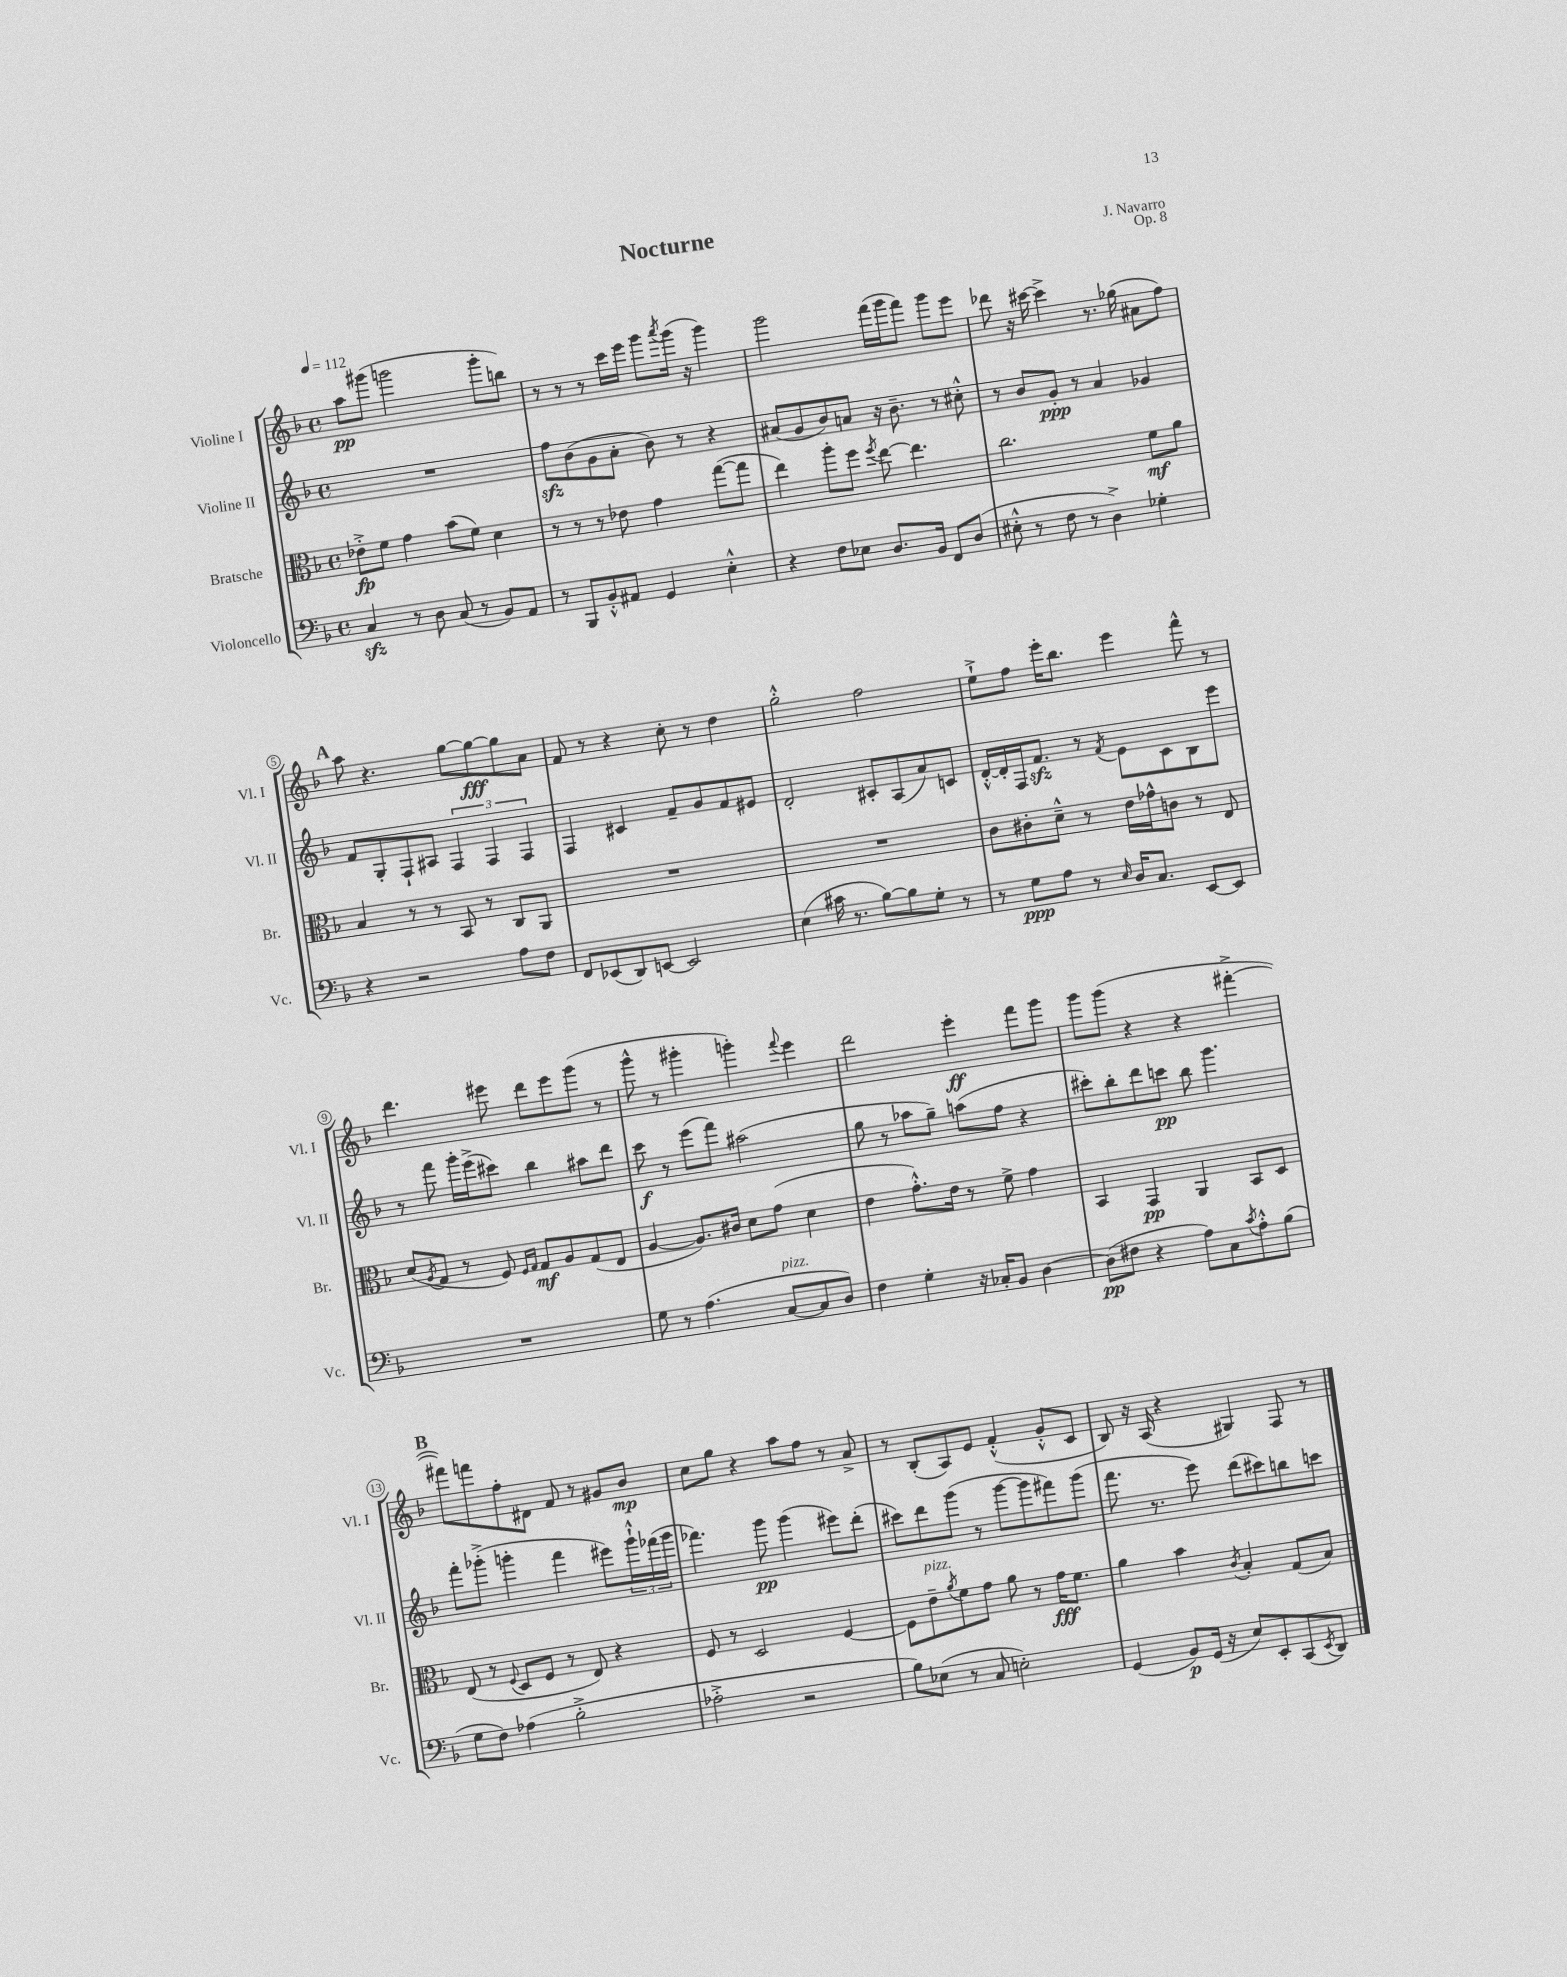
\header { title = "Nocturne" composer = "J. Navarro" opus = "Op. 8" }
<<
\new StaffGroup <<
\new Staff = "s0" \with { instrumentName = "Violine I" shortInstrumentName = "Vl. I" } {
    \clef treble \key f \major \defaultTimeSignature \time 4/4 \tempo 4 = 112
    a''8\pp gis'''8( g'''2 g'''8-. b''8) |
    r8 r8 r8 c'''16 e'''16 g'''8 \acciaccatura { a'''8 } g'''16( r16 g'''4) |
    g'''2 f'''16( g'''16 f'''8) g'''8 e'''8 |
    des'''8 r16 cis'''16~ cis'''4-> r8. ges''16( ais'8 f''8) |
    \mark \markup { \bold "A" } a''8 r4. g''8~ g''8~\fff g''8 a'8 |
    f'8 r8 r4 c''8-. r8 d''4 |
    g''2-.-^ f''2 |
    e''8-!-> f''8 e'''16-. bes''8. e'''4 f'''8-^ r8 |
    d'''4. eis'''8 d'''8 eis'''8 g'''8( r8 |
    g'''8-^ r8 gis'''4-. g'''4-.) \appoggiatura { f'''8 } e'''4 |
    d'''2 e'''4-.\ff f'''8 g'''8 |
    g'''8 g'''8( r4 r4 fis'''4~-.-> |
    \mark \markup { \bold "B" } fis'''8) f'''8 f''8-. dis'8 f'8 r8 gis'8 bes'8\mp |
    c''8 g''8 r4 a''8 f''8 r8 a'8-> |
    r8 bes8-.( a8) e'8 f'4-.-^( g'8-.-^ c'8 |
    bes8) r16 a16( r4 gis4) f8 r8 \bar "|." |
}
\new Staff = "s1" \with { instrumentName = "Violine II" shortInstrumentName = "Vl. II" } {
    \clef treble \key f \major \defaultTimeSignature \time 4/4
    R1 |
    f''8\sfz bes'8( g'8 a'8-. bes'8) r8 r4 |
    ais'8( g'8 bes'8) a'8 r16 bes'8.-- r8 cis''8-.-^ |
    r8 bes'8 g'8-.\ppp r8 a'4 ges'4 |
    \mark \markup { \bold "A" } f'8 g8-. f8-! ais8 \tuplet 3/2 { f4 f4 f4 } |
    f4 cis'4 f'8-- g'8 f'8 eis'8 |
    d'2-. cis'8-. a8( a'8) c'8 |
    d'16~-.-^ d'16-. f16 f'8.\sfz r8 \acciaccatura { f'8 } e'8 c'8 bes8 e'''8 |
    r8 f'''8 g'''16-. e'''16->( cis'''8) bes''4 ais''8 d'''8 |
    c'''8\f r8 e'''8( f'''8) ais''2( |
    g''8 r8 aes''8 g''8--) a''8( f''8 r4 |
    cis'''8-.) bes''8-. d'''8 c'''8\pp bes''8 g'''4. |
    \mark \markup { \bold "B" } f'''8-. ges'''8-.->( g'''4-. f'''4 eis'''8) \tuplet 3/2 { g'''16-!-^ fes'''16( g'''16 } |
    fes'''4.) g'''8\pp g'''4( eis'''8) d'''8-.( |
    cis'''8) d'''8 g'''8( r8 g'''8~ g'''8 fis'''8) g'''8( |
    f'''8. r8. e'''8) d'''8( cis'''8) b''8 c'''8 \bar "|." |
}
\new Staff = "s2" \with { instrumentName = "Bratsche" shortInstrumentName = "Br." } {
    \clef alto \key f \major \defaultTimeSignature \time 4/4
    ees'8-.->\fp f'8 g'4 bes'8( f'8) d'4 |
    r8 r8 r8 ees'8 g'4 g''8~( g''8 |
    e''4) a''8-. f''8 \acciaccatura { f''8 } e''8~ e''4. |
    c''2. f'8\mf a'8 |
    \mark \markup { \bold "A" } bes4 r8 r8 bes,8 r8 c8 a,8 |
    R1 |
    R1 |
    c'8 cis'8-. d'8---^ r8 e'16 ges'16-^ c'8 r8 e8 |
    d'8( \acciaccatura { a8 } g8 r8 f8) \grace { f16 g16 } g8\mf a8 g8( e8 |
    a4~ a8.) cis'16 d'8 g'8( d'4 |
    e'4 g'8.-.-^) e'16 r8 f'8-> g'4 |
    bes,4 g,4\pp a,4 bes,8 d8 |
    \mark \markup { \bold "B" } e8( r8 \appoggiatura { f8 } d8 f8 r8 e8) r4 |
    f8 r8 d2 f4~ |
    f8 e'8--^\markup { \italic "pizz." } \acciaccatura { a'8 } f'8 g'8 a'8 r8 g'16\fff f'8. |
    a'4 bes'4 \acciaccatura { c'8 } bes4-. g8( bes8) \bar "|." |
}
\new Staff = "s3" \with { instrumentName = "Violoncello" shortInstrumentName = "Vc." } {
    \clef bass \key f \major \defaultTimeSignature \time 4/4
    c4\sfz r8 d8 c8( r8 bes,8) a,8 |
    r8 bes,,8 bes,8-.-^ ais,8 g,4 e4-.-^ |
    r4 f8 ees8 d8. bes,16 f,8 d8( |
    eis8-.-^ r8 f8 r8 d4->) ges4-. |
    \mark \markup { \bold "A" } r4 r2 a8 f8 |
    f,8 ees,8( d,8) e,8~ e,2 |
    e4( cis'16 r8. bes8~) bes8 g8-. r8 |
    r8 g8\ppp a8 r8 \grace { e16 } d16 c8. e,8~ e,8 |
    R1 |
    g8 r8 a4.( c8~^\markup { \italic "pizz." } c8 d8) |
    f4 g4-. r16 ces16-. bes,8 d4~ |
    d8\pp( fis8 r4 a8) c8 \acciaccatura { c'8 } a8-.-^ bes8( |
    \mark \markup { \bold "B" } g8 f8) aes4( bes2-.-> |
    aes2-.-> r2 |
    bes8) ees8( r8 c8 e2-.) |
    g,4( bes,8\p) g,16( r16 e8) e,8-. c,8( \acciaccatura { e,8 } d,8) \bar "|." |
}
>>
>>
\layout { \context { \Score \override BarNumber.stencil = #(make-stencil-circler 0.1 0.3 ly:text-interface::print) } }
